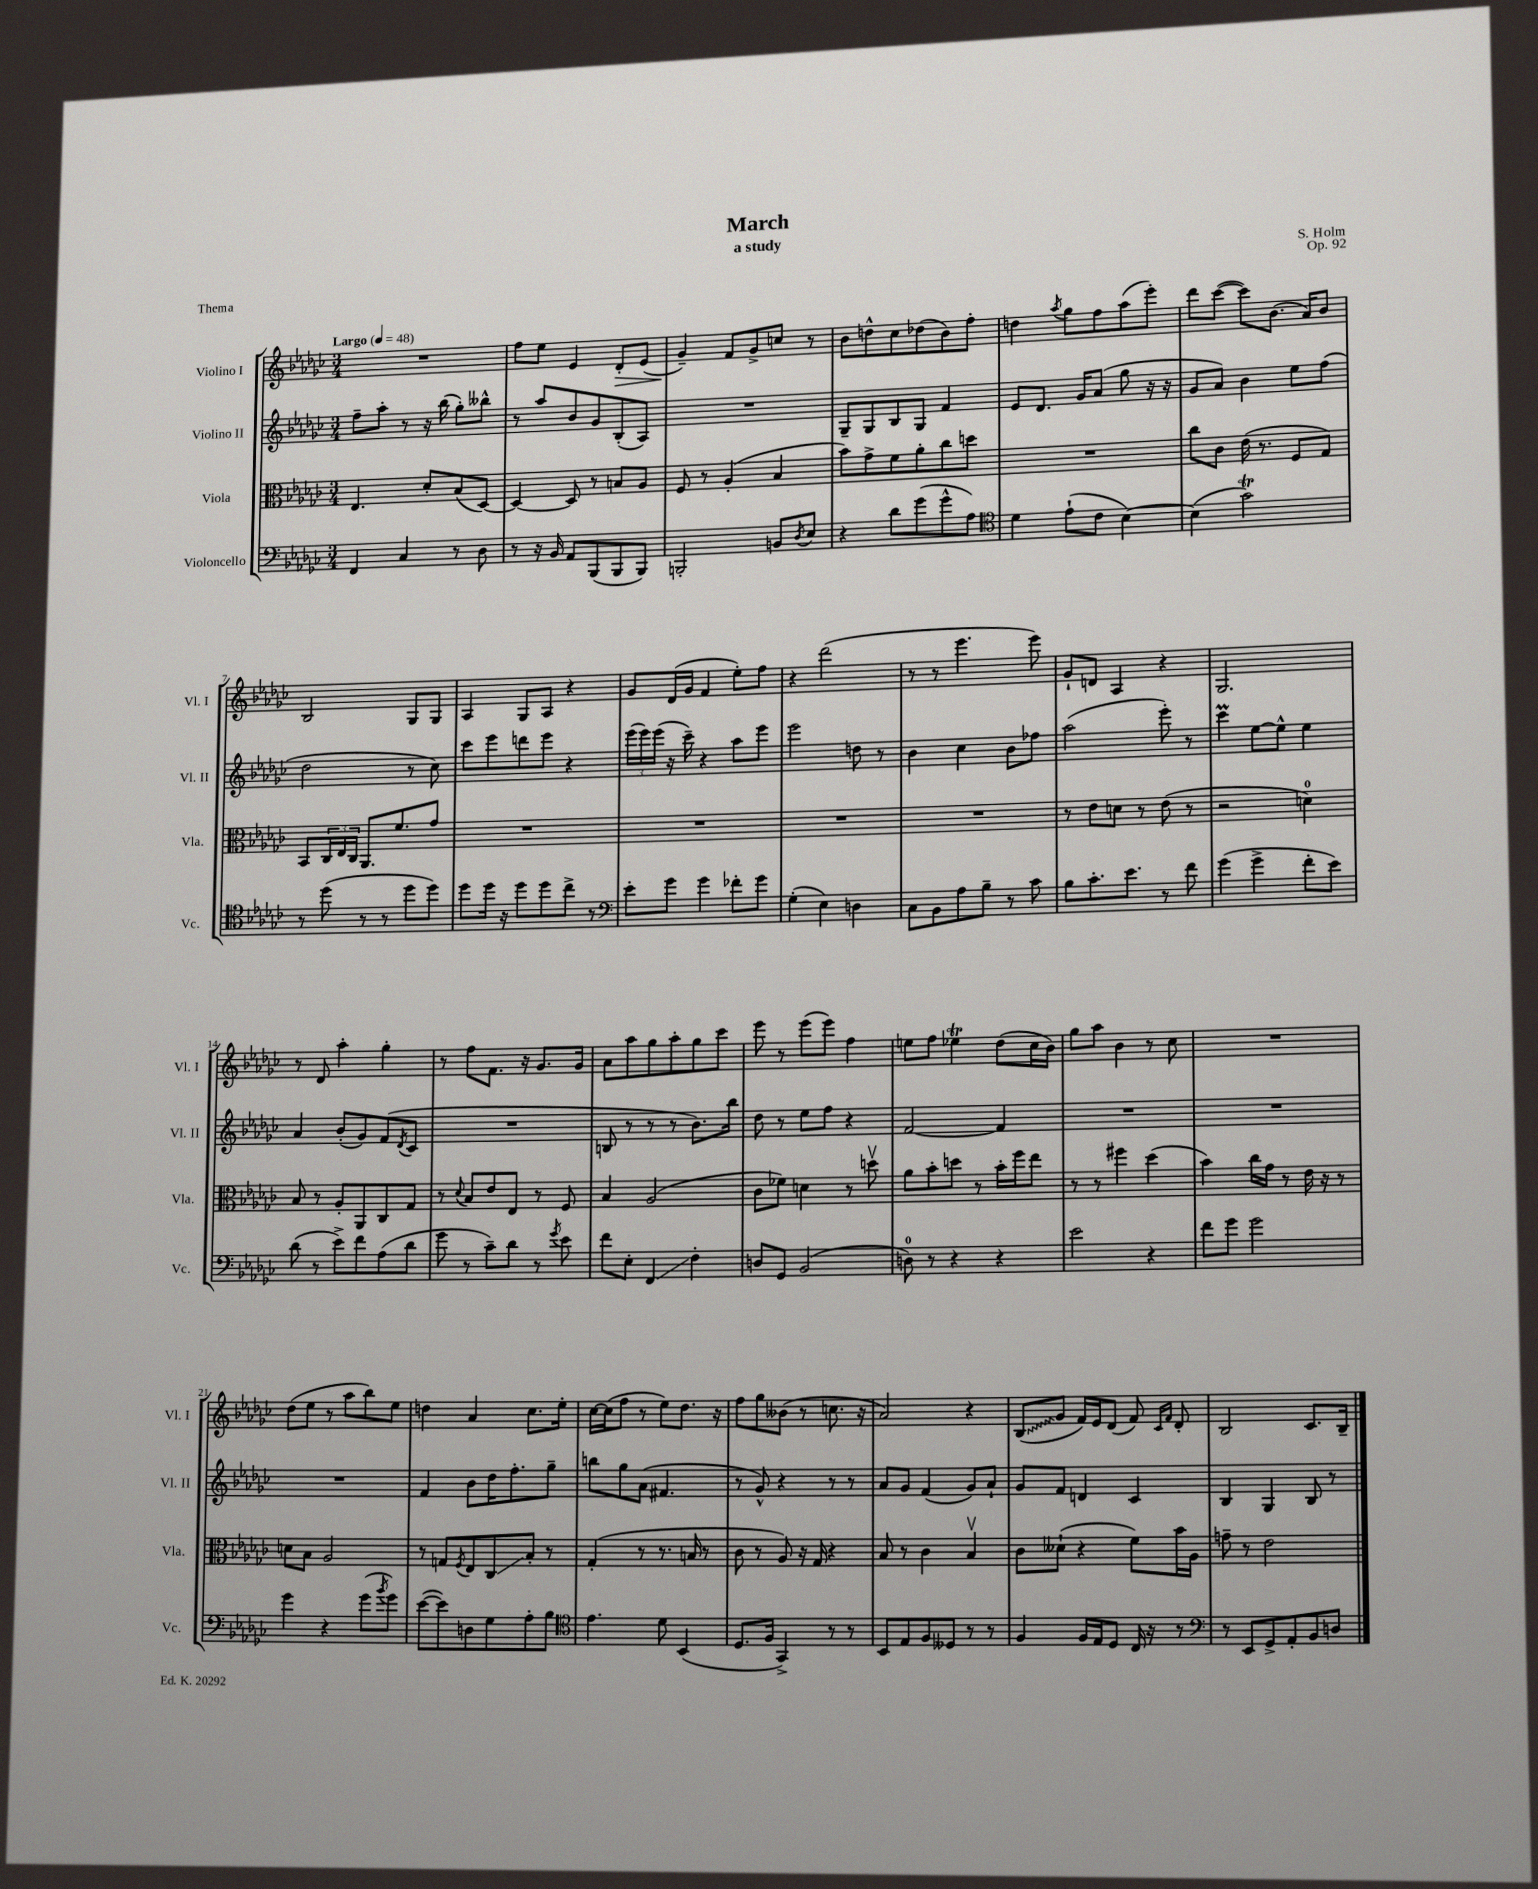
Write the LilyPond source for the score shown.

\header { title = "March" composer = "S. Holm" subtitle = "a study" opus = "Op. 92" piece = "Thema" }
<<
\new StaffGroup <<
\new Staff = "s0" \with { instrumentName = "Violino I" shortInstrumentName = "Vl. I" } {
    \clef treble \key ges \major \numericTimeSignature \time 3/4 \tempo "Largo" 4 = 48
    R2. |
    f''8 ees''8 ees'4 des'8-.\> ees'8( |
    ges'4--\!) f'8 ges'8-> c''8 r8 |
    bes'8 d''8-^ ces''8 des''8( bes'8) f''8-. |
    d''4 \acciaccatura { aes''8 } ges''8 f''8 aes''8( ees'''8-.) |
    des'''8 ces'''8~( ces'''8) bes'8.( aes'16) bes'8 |
    bes2 ges8 ges8 |
    aes4 ges8 aes8 r4 |
    ges'8 des'16( ges'16 f'4 ees''8-.) f''8 |
    r4 des'''2( |
    r8 r8 ees'''4. ees'''8) |
    ges'8-! d'8 aes4 r4 |
    ges2. |
    r8 des'8 aes''4-. ges''4-. |
    r8 f''8 f'8. r16 ges'8. ges'16 |
    aes'8 aes''8 ges''8 aes''8-. ges''8 ces'''8 |
    ees'''8 r8 ees'''8( ees'''8) f''4 |
    e''8 f''8 ees''4\trill des''8( ces''16 bes'16) |
    ges''8 aes''8 bes'4 r8 ces''8 |
    R2. |
    des''8( ees''8 r8 aes''8 bes''8) ees''8 |
    d''4 aes'4 ces''8. ees''16-. |
    ces''16~ ces''16( f''8 r8 ees''8) des''8. r16 |
    f''8 ges''8 beses'8( r8 c''8. r16 |
    aes'2) r4 |
    \once \override Glissando.style = #'zigzag bes8\glissando( ges'8 f'16) ees'16 des'8( f'8) \grace { ces'16 f'16 } des'8-. |
    bes2 ces'8. bes16-- \bar "|." |
}
\new Staff = "s1" \with { instrumentName = "Violino II" shortInstrumentName = "Vl. II" } {
    \clef treble \key ges \major \numericTimeSignature \time 3/4
    f''8-- aes''8-. r8 r16 bes''16( ges''8-.) beses''8-^ |
    r8 aes''8 bes'8 ges'8 bes8-.( aes8) |
    R2. |
    ges8-- ges8 bes8 ges8 f'4 |
    ees'8 des'8. ges'16 aes'8( ges''8 r16 r16 |
    ges'8 aes'8) bes'4 ees''8 f''8( |
    des''2 r8 ces''8) |
    ces'''8 ees'''8 d'''8 ees'''8 r4 |
    \tuplet 3/2 { ees'''16( ees'''16) ees'''16( } r16 ces'''16--) r4 aes''8 ees'''8 |
    ees'''2 d''8 r8 |
    bes'4 ces''4 bes'8 fes''8 |
    aes''2( ees'''8-.) r8 |
    ces'''4\prall ees''8~ ees''8-^ ees''4 |
    aes'4 bes'8-.( ges'8) f'8( \acciaccatura { des'8 } ces'8 |
    R2. |
    b8 r8 r8 r8 bes'8.) bes''16 |
    des''8 r8 ees''8 f''8 r4 |
    f'2~ f'4 |
    R2. |
    R2. |
    R2. |
    f'4 bes'8 des''16 f''8.-. ges''8-- |
    b''8 ges''8 aes'8( fis'4. |
    r8 ges'8-^) r4 r8 r8 |
    aes'8 ges'8 f'4( ges'8) aes'8-! |
    ges'8 f'8 d'4 ces'4 |
    bes4 ges4 bes8 r8 \bar "|." |
}
\new Staff = "s2" \with { instrumentName = "Viola" shortInstrumentName = "Vla." } {
    \clef alto \key ges \major \numericTimeSignature \time 3/4
    ees4. des'8-. bes8( des8~) |
    des4~ des8 r8 b8 aes8 |
    f8 r8 aes4-.( bes4 |
    bes'8) ges'8-> f'8 aes'8-. ces''8 d''8 |
    R2. |
    ces''8 ces'8 ees'16( r8. f8 ges8) |
    bes,8 \tuplet 3/2 { ces16 ees16 ces16 } aes,8. f'8. ges'8 |
    R2. |
    R2. |
    R2. |
    R2. |
    r8 ees'8 d'8 r8 ees'8( r8 |
    r2 d'4-0) |
    bes8 r8 aes8-. aes,8 ces8 ges8 |
    r8 \appoggiatura { des'8 } bes8 ees'8 ees8 r8 f8 |
    bes4 aes2( |
    ces'8 fes'8) d'4 r8 d''8\upbow |
    aes'8 bes'8-. d''8 r8 bes'16-. f''16 ees''8 |
    r8 r8 fis''4 des''4( |
    bes'4) ces''16 ges'16 r8 ees'16 r16 r8 |
    d'8 bes8 aes2 |
    r8 g8 \acciaccatura { f8 } ees8 ces8\glissando bes8-. r8 |
    ges4-.( r8 r8. b16 r8 |
    ces'8 r8 aes8) r16 ges16 r4 |
    bes8 r8 ces'4 bes4\upbow |
    ces'8 deses'8-!( r4 f'8) bes'16 aes16 |
    g'8-- r8 ees'2 \bar "|." |
}
\new Staff = "s3" \with { instrumentName = "Violoncello" shortInstrumentName = "Vc." } {
    \clef bass \key ges \major \numericTimeSignature \time 3/4
    f,4 ces4 r8 des8 |
    r8 r16 bes,16 aes,8 bes,,8( bes,,8 bes,,8) |
    b,,2-. b,8 \acciaccatura { des8 } ees8 |
    r4 des'8 ges'8( ges'8-^ aes8) |
    \clef tenor des'4 ees'8-!( ces'8 bes4~) |
    bes4( ges'2\trill) |
    r8 des''8( r8 r8 des''8 des''8) |
    des''8 des''16 r16 des''8 des''8 ces''8-> r8 |
    \clef bass ees'8-. ges'8 ges'4 fes'8-. ges'8 |
    ges4-.( ees4) d4 |
    ces8 bes,8 aes8 bes8-- r8 ces'8 |
    bes8 ces'8.-. ees'8. r8 f'8 |
    ges'4( ges'4-> f'8-. ees'8) |
    des'8( r8 ees'8->) f'8 aes8( des'8 |
    ges'8 r8 ces'8--) des'8 r8 \acciaccatura { ges'8 } ees'8 |
    f'8 ees8-. f,4\glissando f4-. |
    d8 ges,8 bes,2( |
    d8-0) r8 r4 r4 |
    ees'2 r4 |
    f'8 ges'8 ges'2 |
    ges'4 r4 ges'8( \acciaccatura { bes'8 } ges'8) |
    ees'8~( ees'8) d8 ges8 aes8-. bes8 |
    \clef tenor ees'4. des'8 bes,4( |
    des8. f16 ges,4->) r8 r8 |
    bes,8 ees8 f8 deses8 r8 r8 |
    f4 f16 ees16 des8 ces16 r16 r8 |
    \clef bass r8 ees,8 ges,8-> aes,8-. bes,8 d8 \bar "|." |
}
>>
>>
